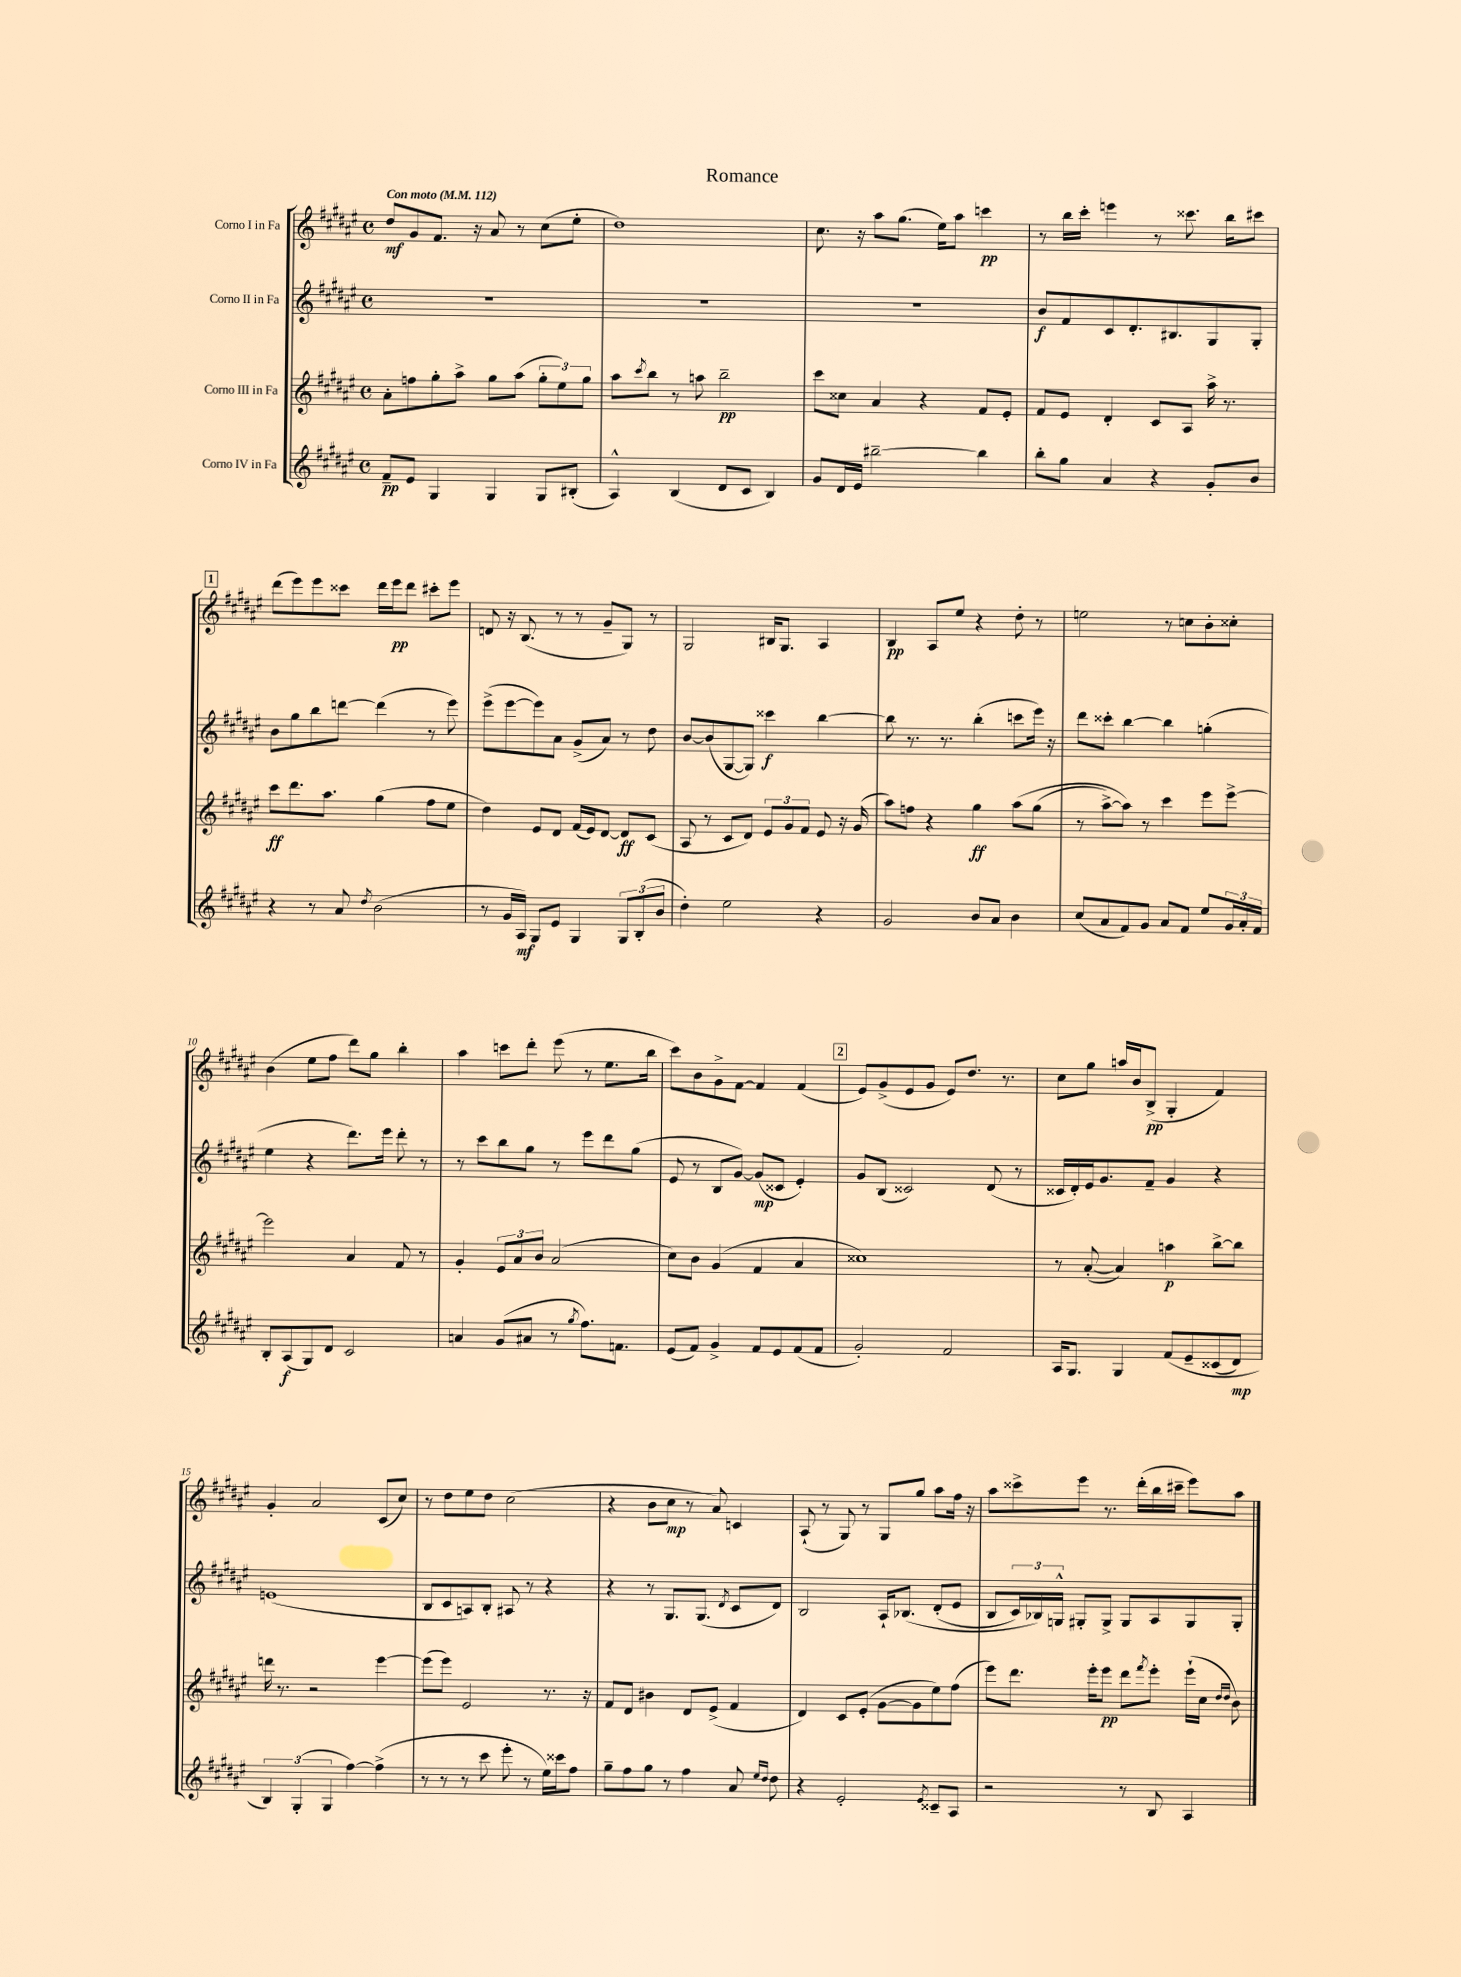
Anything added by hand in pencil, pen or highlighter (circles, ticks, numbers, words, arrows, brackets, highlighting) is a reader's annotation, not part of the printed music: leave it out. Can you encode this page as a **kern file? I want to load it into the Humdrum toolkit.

**kern	**kern	**kern	**kern
*staff4	*staff3	*staff2	*staff1
*clefG2	*clefG2	*clefG2	*clefG2
*k[f#c#g#d#a#e#]	*k[f#c#g#d#a#e#]	*k[f#c#g#d#a#e#]	*k[f#c#g#d#a#e#]
*M4/4	*M4/4	*M4/4	*M4/4
*met(c)	*met(c)	*met(c)	*met(c)
*MM112	*MM112	*MM112	*MM112
8f#~	8a#'	1r	8dd#
8e#	8ff	.	8g#
4G#	8gg#'	.	8.f#
.	8aa#^	.	.
.	.	.	16r
4G#	8gg#	.	8a#
.	(8aa#	.	8r
8G#	12gg#'	.	(8cc#
.	12ee#)	.	.
(8B#'	.	.	8ee#'
.	12gg#	.	.
=	=	=	=
4A#^^)	8aa#	1r	1dd#)
.	8qccc#	.	.
.	8bb	.	.
(4B	8r	.	.
.	8aa	.	.
8d#	2bb~	.	.
8c#	.	.	.
4B)	.	.	.
=	=	=	=
8g#	8ccc#	1r	8.cc#
16d#	8cc##	.	.
16e#	.	.	16r
[2bb#~	4a#	.	8aa#
.	.	.	(8.gg#
.	4r	.	.
.	.	.	16ee#)
.	.	.	8aa#
4bb#]	8f#	.	4ccc
.	8e#'	.	.
=	=	=	=
8bb'	8f#	8b	8r
8gg#	8e#	8f#	16bb
.	.	.	16ccc#'
4a#	4d#'	8c#	4eee
.	.	8.d#'	.
4r	8c#	.	8r
.	.	8.B#	.
.	8A#	.	8.ccc##
8g#'	16aa#^	8G#	.
.	8.r	.	16bb
8b	.	8G#'	8ccc#
=	=	=	=
4r	8ccc#	8b	(8ddd#
.	8.ddd#	8gg#	8eee#)
8r	.	8bb	8eee#
.	8.aa#	.	.
8a#	.	[8ddd	8ccc##
8qdd#	.	.	.
(2b	(4gg#	(4ddd]	16ddd#
.	.	.	16eee#
.	.	.	8ddd#
.	8ff#	8r	8ccc#'
.	8ee#	8eee#)	8eee#
=	=	=	=
8r	4dd#)	(8eee#^	8d
16g#	.	[8eee#	16r
16A#)	.	.	(8.B
8G#	8e#	8eee#])	.
8e#	8d#	8a#	8r
4G#	(16f#	(8g#^	8r
.	16e#)	.	.
.	[8d#	8a#)	8g#~
12G#	8d#]	8r	8G#)
(12B'	.	.	.
.	(8c#	8dd#	8r
12b	.	.	.
=	=	=	=
4dd#')	8A#	[8b	2G#
.	8r	(8b]	.
2ee#	8c#	[8G#	.
.	8d#)	8G#])	.
.	12e#	4ccc##	16B#
.	.	.	8.G#
.	12g#	.	.
.	12f#	.	.
4r	8e#	[4bb	4A#
.	16r	.	.
.	(16g#	.	.
=	=	=	=
2g#	8aa#)	8bb]	4B
.	8ff	8.r	.
.	4r	.	8A#
.	.	8.r	.
.	.	.	8ee#
8b	4gg#	(4bb'	4r
8a#	.	.	.
4b	&(8aa#	8ccc	8dd#'
.	(8gg#	16eee#)	8r
.	.	16r	.
=	=	=	=
(8cc#	8r	8ddd#	2ee
8a#	[8aa#^)	8ccc##'	.
8f#)	8aa#]&)	[4bb	.
8g#	8r	.	.
8a#	4ccc#	4bb]	8r
8f#	.	.	8cc
8ee#	8eee#	(4gg'	8b'
24g#	[8eee#^	.	8cc##'
24a#'	.	.	.
24f#	.	.	.
=	=	=	=
8B'	2eee#]	4ee#	(4b
(8A#	.	.	.
8G#)	.	4r	8ee#
8d#	.	.	8ff#
2c#	4a#	8.ddd#)	8ddd#)
.	.	.	8gg#
.	.	16eee#	.
.	8f#	8ddd#'	4bb'
.	8r	8r	.
=	=	=	=
4a	4g#'	8r	4aa#
.	.	8ccc#	.
(8g#	12e#	8bb	8ccc
.	12a#	.	.
8a#	.	8gg#	8ddd#'
.	12b	.	.
8r	(2a#	8r	(8eee#
8qgg#	.	.	.
8.ff#)	.	8eee#	8r
.	.	8ddd#	8.ee#
8.f	.	.	.
.	.	(8gg#	.
.	.	.	16bb
=	=	=	=
(8e#	8cc#)	8e#	8ccc#)
8f#)	8b	8r	8b
4g#^	(4g#	8B	8g#^
.	.	[8g#)	[8f#
8f#	4f#	(8g#]	4f#]
8e#	.	8c##	.
(8f#	4a#	4e#')	(4f#
8f#	.	.	.
=	=	=	=
2g#')	1cc##)	8g#	8e#)
.	.	(8B	(8g#^
.	.	2c##)	8e#
.	.	.	8g#
2f#	.	.	8e#)
.	.	.	8.dd#
.	.	(8d#	.
.	.	.	8.r
.	.	8r	.
=	=	=	=
16A#	8r	16c##	8cc#
8.G#	.	16d#')	.
.	([8a#'	16e#	8gg#
.	.	8.g#	.
4G#	4a#])	.	16aa
.	.	.	16b
.	.	8f#~	(8B^
&(8f#	4aa	4g#	4G#'
8e#~	.	.	.
(8c##	[8bb^	4r	4f#)
8d#)	8bb]	.	.
=	=	=	=
6B&)	16ddd	(1e	4g#'
.	8.r	.	.
(6G#'	.	.	.
.	2r	.	2a#
6G#	.	.	.
[4ff#)	.	.	.
(4ff#^]	[4eee#	.	(8c#
.	.	.	8cc#)
=	=	=	=
8r	(8eee#]	8B	8r
8r	8eee#)	8c#	8dd#
8r	2e#	8A)	8ee#
8ccc#	.	8B'	8dd#
8eee#'	.	8A#	(2cc#
8r	.	8r	.
16ee#)	8.r	4r	.
16ccc##	.	.	.
8ff#	.	.	.
.	16r	.	.
=	=	=	=
8gg#~	8f#	4r	4r
8ff#	8d#	.	.
8gg#	4b#	8r	8b
8r	.	8.G#	8cc#
4ff#	8d#	.	8r
.	.	(8.G#	.
.	(8e#^	.	8a#)
.	.	8qd#	.
8a#	4f#	8c#	4c
16qqee#	.	.	.
16qqdd#	.	.	.
8dd#	.	8d#)	.
=	=	=	=
4r	4d#)	2B	(8A#`
.	.	.	8r
2e#'	8c#	.	8G#)
.	(8e#'	.	8r
.	[8g#	16A#`	8G#
.	.	&(8.B-	.
.	8g#]	.	8gg#
8qe#	.	.	.
8c##~	8ee#)	(8d#'	8aa#
8A#	(8ff#	8e#	16ff#
.	.	.	16r
=	=	=	=
2r	8eee#)	8B	8aa#
.	8.ddd#	24c#)	8ccc##^
.	.	24B-&)	.
.	.	24G^^	.
.	.	8G#'	8eee#
.	16eee#'	.	.
.	8eee#	8G#^	8.r
8r	8ddd#	8G#	.
.	.	.	(16ddd#'
.	8qfff#	.	.
8B	8eee#'	8A#	16bb
.	.	.	16ccc#~
4A#	(16eee#`	8G#	8eee#)
.	16cc#	.	.
.	16qqdd#	.	.
.	16qqdd#	.	.
.	8b)	8G#'	8aa#
==	==	==	==
*-	*-	*-	*-
